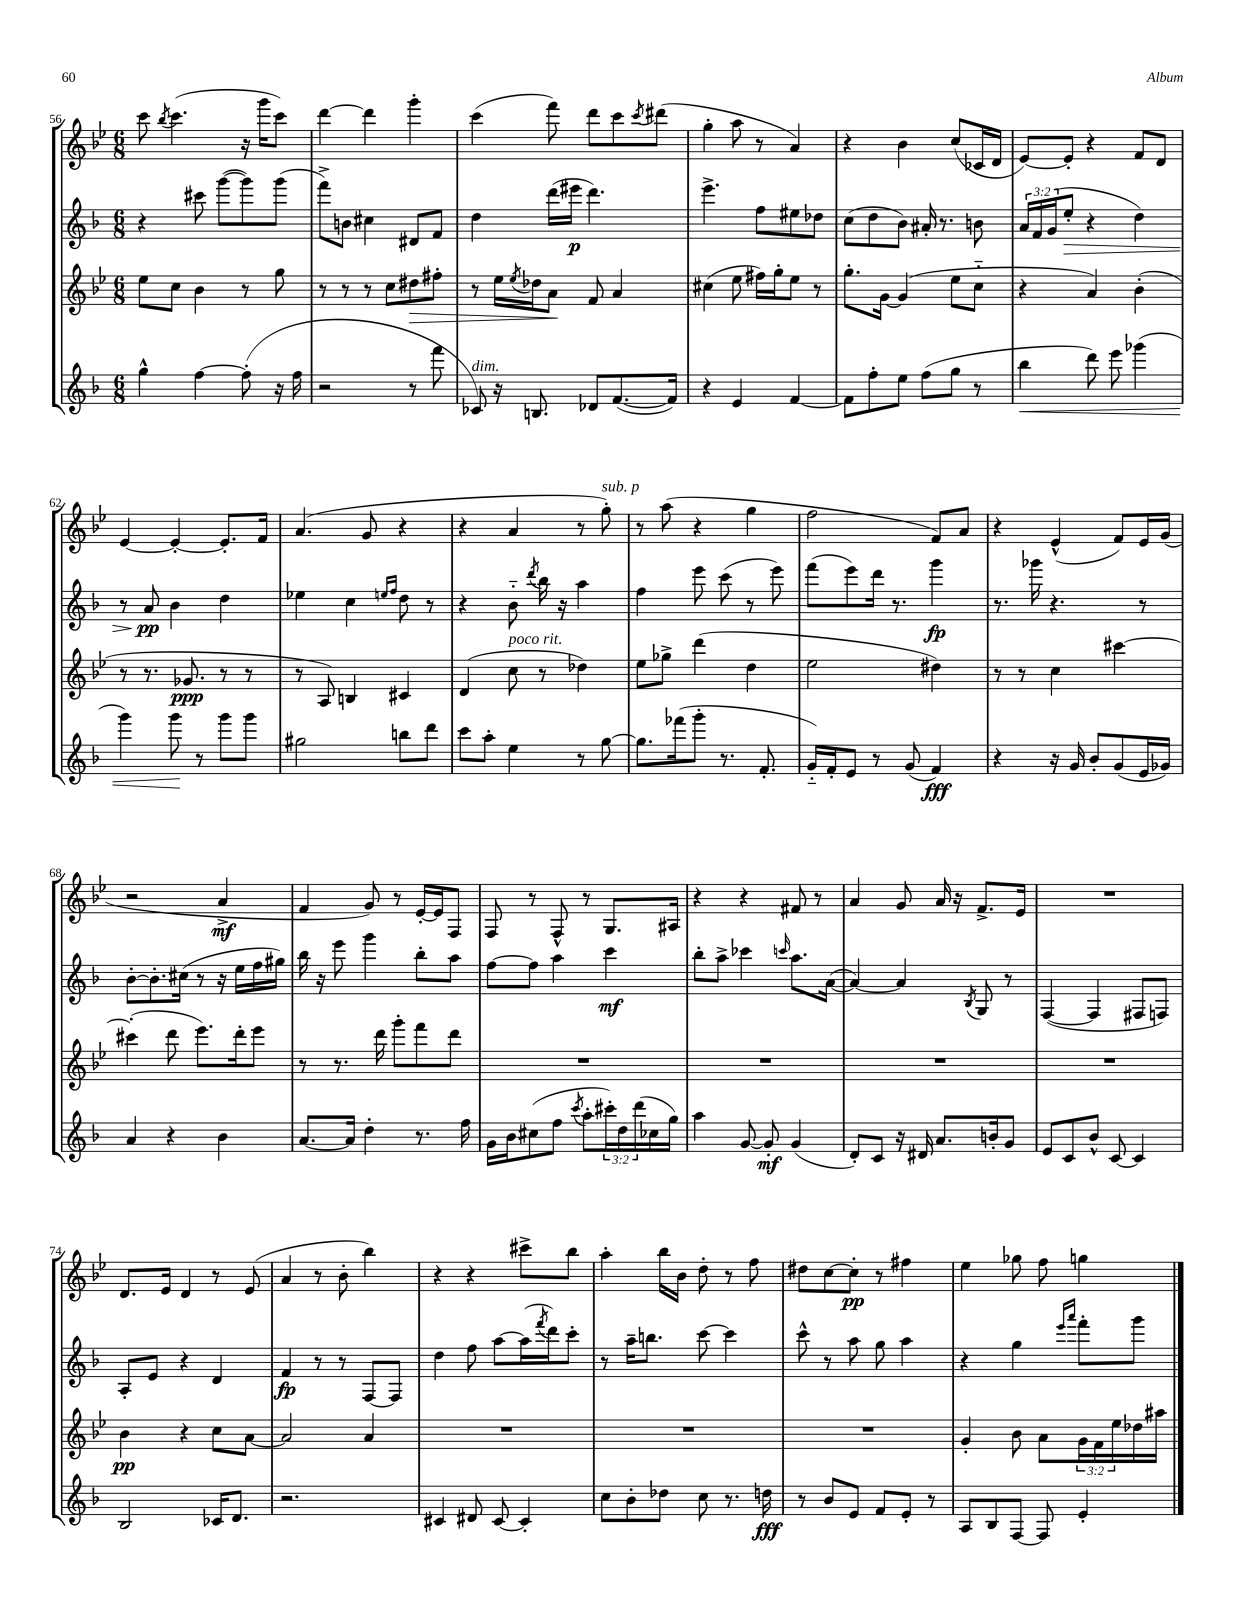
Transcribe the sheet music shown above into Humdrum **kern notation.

**kern	**kern	**kern	**kern
*staff4	*staff3	*staff2	*staff1
*clefG2	*clefG2	*clefG2	*clefG2
*k[b-]	*k[b-e-]	*k[b-]	*k[b-e-]
*M6/8	*M6/8	*M6/8	*M6/8
4gg^^	8ee-	4r	8ccc
.	.	.	8qbb-
.	8cc	.	(4.ccc
[4ff	4b-	8ccc#	.
.	.	([8ggg	.
(8ff']	8r	8ggg])	16r
.	.	.	16ggg
16r	8gg	(8ggg	8ccc)
16ff	.	.	.
=	=	=	=
2r	8r	8fff^)	[4ddd
.	8r	8b	.
.	8r	4cc#	4ddd]
.	8cc	.	.
8r	8dd#	8d#	4ggg'
8fff	8ff#'	8f	.
=	=	=	=
8c-)	8r	4dd	(4ccc
16r	16ee-	.	.
.	8qee-	.	.
8.B	16dd-	.	.
.	8a	(16ddd	8fff)
.	.	16eee#	.
8d-	8f	4.ddd)	8ddd
([8.f	4a	.	8ccc
.	.	.	8qccc
.	.	.	(8ddd#
16f])	.	.	.
=	=	=	=
4r	(4cc#	4.eee^	4gg'
4e	8ee-	.	8aa
.	16ff#)	8ff	8r
.	16gg'	.	.
[4f	8ee-	8ee#	4a)
.	8r	8dd-	.
=	=	=	=
8f]	8.gg'	(8cc	4r
8ff'	.	8dd	.
.	[16g	.	.
8ee	(4g]	8b-)	4b-
(8ff	.	16a#'	.
.	.	8.r	.
8gg	8ee-	.	(8cc
8r	8cc'~	8b	16c-
.	.	.	16d
=	=	=	=
4bb-	4r	24a	[8e-)
.	.	24f	.
.	.	(24g	.
.	.	8ee'	8e-']
8ddd)	4a)	4r	4r
8eee	.	.	.
(4ggg-	(4b-'	4dd)	8f
.	.	.	8d
=	=	=	=
4ggg)	8r	8r	[4e-
.	8.r	8a	.
8ggg	.	4b-	4e-'_
.	8.g-	.	.
8r	.	.	.
8ggg	8r	4dd	8.e-']
8ggg	8r	.	.
.	.	.	16f
=	=	=	=
2gg#	8r	4ee-	(4.a
.	8A)	.	.
.	4B	4cc	.
.	.	.	8g
.	.	16qqee	.
.	.	16qqff	.
8bb	4c#	8dd	4r
8ddd	.	8r	.
=	=	=	=
8ccc	(4d	4r	4r
8aa'	.	.	.
4ee	8cc	8b-'~	4a
.	.	8qddd	.
.	8r	16bb-	.
.	.	16r	.
8r	4dd-)	4aa	8r
[8gg	.	.	8gg')
=	=	=	=
8.gg]	8ee-	4ff	8r
.	8gg-^	.	(8aa
(16fff-	.	.	.
8ggg'	(4ddd	8eee	4r
8.r	.	(8ccc	.
.	4dd	8r	4gg
8.f'	.	.	.
.	.	8eee)	.
=	=	=	=
16g'~)	2ee-	(8fff	2ff
16f'	.	.	.
8e	.	8eee)	.
8r	.	16ddd	.
.	.	8.r	.
(8g	.	.	.
4f)	4dd#)	4ggg	8f)
.	.	.	8a
=	=	=	=
4r	8r	8.r	4r
.	8r	.	.
.	.	16ggg-	.
16r	4cc	4.r	(4e-^^
16g	.	.	.
8b-'	.	.	.
(8g	[4ccc#	.	8f)
16e	.	8r	16e-
16g-)	.	.	(16g
=	=	=	=
4a	(4ccc#']	[8b-'	2r
.	.	8.b-']	.
4r	8ddd	.	.
.	.	(16cc#	.
.	8.eee-)	8r	.
4b-	.	16r	4a^
.	16ddd'	16ee	.
.	8eee-	16ff	.
.	.	16gg#)	.
=	=	=	=
[8.a	8r	16bb-	4f
.	.	16r	.
.	8.r	8eee	.
16a]	.	.	.
4dd'	.	4ggg	8g)
.	16ddd	.	.
.	8ggg'	.	8r
8.r	8fff	8bb-'	[16e-'
.	.	.	16e-]
.	8ddd	8aa	8F
16ff	.	.	.
=	=	=	=
16g	2.r	[8ff	8F
16b-	.	.	.
(8cc#	.	8ff]	8r
8ff	.	4aa	8F^^
8qccc	.	.	.
8aa'	.	.	8r
24ccc#')	.	4ccc	8.G
24dd	.	.	.
(24ddd	.	.	.
16cc-	.	.	.
16gg)	.	.	16A#
=	=	=	=
4aa	2.r	8bb-'	4r
.	.	8aa^	.
[8g	.	4ccc-	4r
8g']	.	.	.
.	.	16qqccc	.
(4g	.	8.aa	8f#
.	.	.	8r
.	.	([16a	.
=	=	=	=
8d')	2.r	4a_)	4a
8c	.	.	.
16r	.	4a]	8g
16d#	.	.	.
8.a	.	.	16a
.	.	.	16r
.	.	8qB-	.
.	.	8G	8.f^
16b'	.	.	.
8g	.	8r	.
.	.	.	16e-
=	=	=	=
8e	2.r	([4F	2.r
8c	.	.	.
8b-^^	.	4F]	.
[8c	.	.	.
4c]	.	8F#	.
.	.	8F)	.
=	=	=	=
2B-	4b-	8A'	8.d
.	.	8e	.
.	.	.	16e-
.	4r	4r	4d
16c-	8cc	4d	8r
8.d	.	.	.
.	[8a	.	(8e-
=	=	=	=
2.r	2a]	4f	4a
.	.	8r	8r
.	.	8r	8b-'
.	4a	[8F	4bb-)
.	.	8F]	.
=	=	=	=
4c#	2.r	4dd	4r
8d#	.	8ff	4r
[8c#	.	[8aa	.
4c#']	.	(16aa]	8ccc#^
.	.	8qfff	.
.	.	16ddd)	.
.	.	8ccc'	8bb-
=	=	=	=
8cc	2.r	8r	4aa'
8b-'	.	16aa~	.
.	.	8.bb	.
8dd-	.	.	16bb-
.	.	.	16b-
8cc	.	[8ccc	8dd'
8.r	.	4ccc]	8r
.	.	.	8ff
16dd	.	.	.
=	=	=	=
8r	2.r	8ccc^^	8dd#
8b-	.	8r	[8cc
8e	.	8aa	8cc']
8f	.	8gg	8r
8e'	.	4aa	4ff#
8r	.	.	.
=	=	=	=
8A	4g'	4r	4ee-
8B-	.	.	.
[8F	8b-	4gg	8gg-
8F]	8a	.	8ff
.	.	16qqeee	.
.	.	16qqaaa	.
4e'	24g	8fff'	4gg
.	24f	.	.
.	24ee-	.	.
.	16dd-	8ggg	.
.	16aa#	.	.
==	==	==	==
*-	*-	*-	*-
